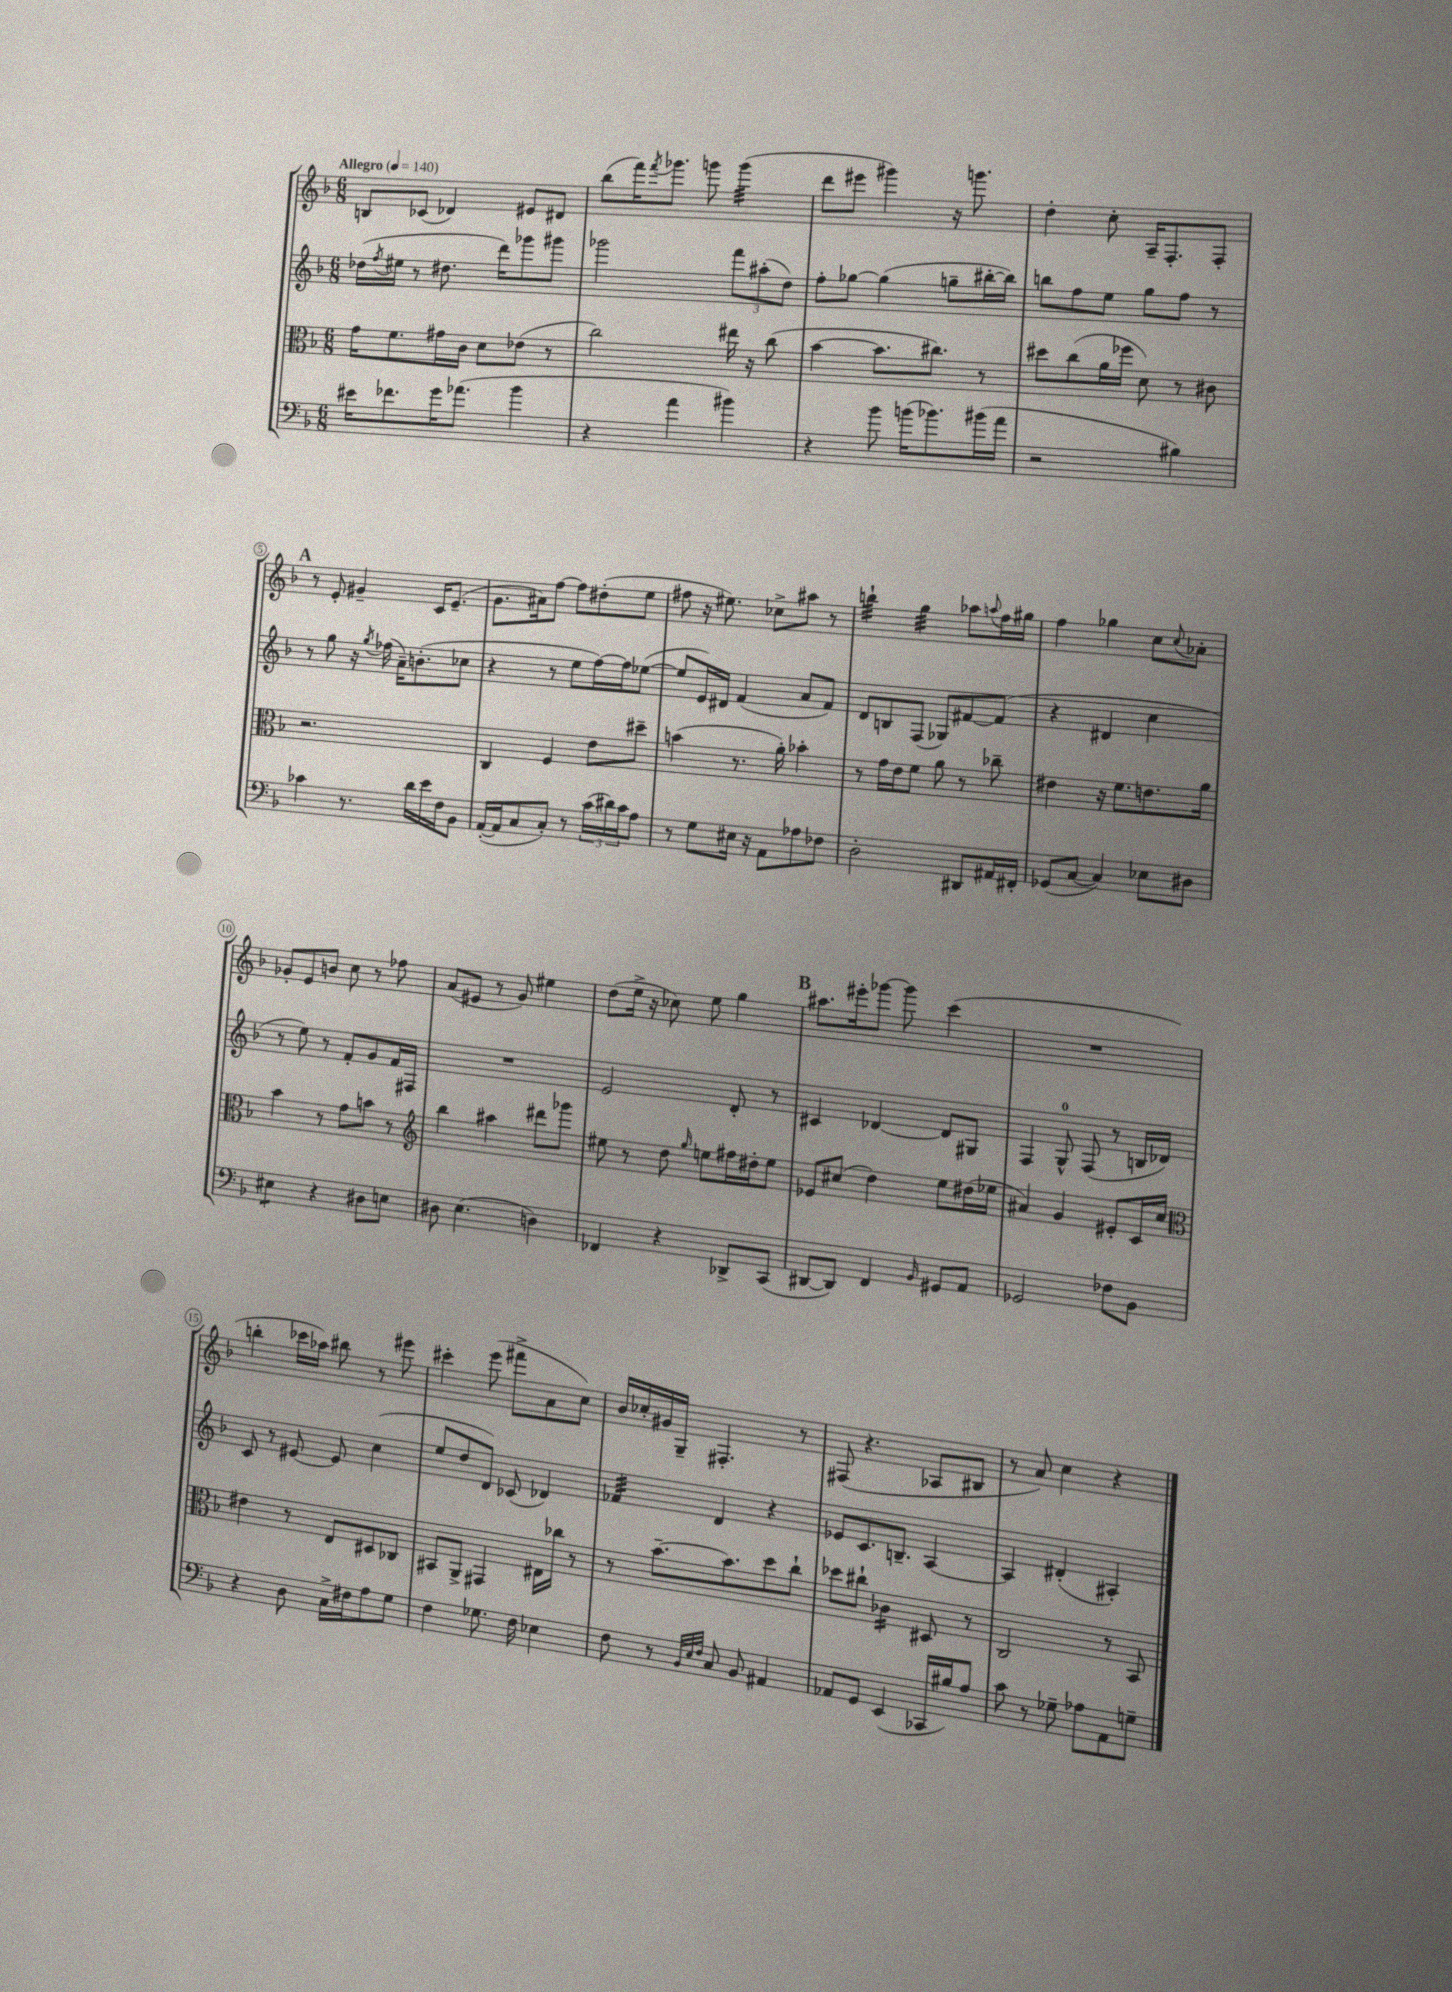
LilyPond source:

<<
\new StaffGroup <<
\new Staff = "s0" {
    \clef treble \key f \major \numericTimeSignature \time 6/8 \tempo "Allegro" 4 = 140
    b8 ces'8( des'4) eis'8 dis'8 |
    bes''8( f'''16) \acciaccatura { f'''8 } ges'''8. g'''8 g'''4:32( |
    d'''8 eis'''8 gis'''4) r16 g'''8. |
    d''4-. c''8-. a16-- f8.-. f8-. |
    \mark \markup { \bold "A" } r8 e'8-. gis'4-- c'16 e'8.--( |
    g'8. ais'16) f''8~ f''8 dis''8-.( e''8 |
    fis''8 r16 eis''8.) ces''8-> ais''8 r8 |
    b''4:32-! g''4:32 aes''8 \appoggiatura { a''8 } f''16 gis''16 |
    f''4 ges''4 c''8 \appoggiatura { c''8 } aes'8-. |
    ges'8-. e'8 b'8 c''8 r8 fes''8 |
    a'8( eis'8 r8 g'8) eis''4 |
    d''8( e''16-> r16 ces''8) e''8 g''4 |
    \mark \markup { \bold "B" } ais''8. eis'''16-. ges'''8~ ges'''8 c'''4( |
    R2. |
    b''4-. ces'''16 aes''16) bis''8 r8 eis'''8 |
    cis'''4-. e'''8( fis'''8-> a'8 c''8) |
    bes'16 ces''16-. gis'16 g16-- fis4.-. r8 |
    fis8( r4. aes8 bis8 |
    r8 a'8) c''4 r4 \bar "|." |
}
\new Staff = "s1" {
    \clef treble \key f \major \numericTimeSignature \time 6/8
    des''16( \acciaccatura { f''8 } eis''16 r8 dis''8. d'''16) ges'''8 gis'''8 |
    ges'''2 \tuplet 3/2 { f'''8 ais''8-.( d''8) } |
    f''8-. ges''8~ ges''4( g''8-- bis''16~-. bis''16) |
    b''8 f''8 e''8 g''8 f''8 r8 |
    \mark \markup { \bold "A" } r8 g''8 r16 \acciaccatura { g''8 } fes''16( a'16--) b'8.-.( ces''8 |
    r4 r8 e''8 f''16~) f''16 ees''8~( |
    ees''8 e'16) dis'16 f'4( a'8 f'8) |
    d'8 b8 f8( ges8) fis'8~ fis'8( |
    r4 dis'4 c''4 |
    r8 e''8) r8 f'8-. g'8 f'16 fis16 |
    R2. |
    e'2 d'8-. r8 |
    \mark \markup { \bold "B" } cis'4 des'4~ des'8 gis8 |
    f4 g8-0-^ f8( r8 b16 des'16) |
    c'8 r8 eis'8~ eis'8 c''4( |
    e''8 d''8 d'8) ces'8( des'4) |
    fes'4:32 d'4 r4 |
    ees'8 c'8. b8.-- a4~ |
    a4 dis'4-.( ais4-.) \bar "|." |
}
\new Staff = "s2" {
    \clef alto \key f \major \numericTimeSignature \time 6/8
    g'16 f'8. gis'16 c'16 d'8 ees'8( r8 |
    c''2) eis''16 r16 c''8( |
    bes'4~ bes'8. cis''8.) r8 |
    dis''8 c''8( a'16 fes''16 d'8) r8 cis'8 |
    \mark \markup { \bold "A" } r2. |
    c4 f4 e'8 dis''8-- |
    b'4( r8. a'16-.) bes'4-. |
    r8 g'16 e'16 f'8 a'8 r8 ces''8-- |
    eis'4 r16 f'8. e'8. a'16 |
    bes'4 r8 g'8 b'8 r8 |
    \clef treble bes''4 ais''4 dis'''8 ges'''8 |
    eis''8 r8 d''8 \grace { g''16 } e''8 fis''16 dis''16-. e''8 |
    \mark \markup { \bold "B" } ees'8 cis''8( d''4) e''8 dis''16( ees''16 |
    ais'4) g'4 eis'8-. c'16 c''16 |
    \clef alto eis'4 r8 e8 dis8 ces8 |
    bis,8 a,8-> gis,4 eis16 ces''16 r8 |
    r8 bes'8.~-- bes'8. d''8 c''8-! |
    des''8 cis''8-! ces'4:16 dis8 r8 |
    c2 r8 bes,8 \bar "|." |
}
\new Staff = "s3" {
    \clef bass \key f \major \numericTimeSignature \time 6/8
    eis'16 fes'8. g'16 aes'8.( bes'4 |
    r4 a'4 bis'4) |
    r4 bes'8 b'16( bes'8.) bis'16( a'16 |
    r2 bis4) |
    \mark \markup { \bold "A" } ces'4 r8. d'16 e'16 f16 bes,8 |
    a,16~-.( a,16 c8 c8-.) r8 \tuplet 3/2 { c'16( dis'16) c'16 } a8 |
    r8 g8 eis16 r16 a,8 aes8 fes8 |
    d2-. dis,8 ais,16 fis,16-. |
    ges,8( c8~ c4) ees8 dis8 |
    eis4:8 r4 dis8 e8 |
    dis8 e4.( d4) |
    fes,4 r4 des,8-> c,8( |
    \mark \markup { \bold "B" } dis,8~ dis,8) f,4 \grace { bes,16 } gis,8 a,8 |
    ges,2 fes8 bes,8 |
    r4 d8 c16-> fis16 a8 g8 |
    f4 ges8. f16 ees4 |
    f8 r8 \grace { bes,32 e32 f32 } c8 bes,8 ais,4 |
    aes,8 g,8 e,4( ces,16 bis16) a8 |
    c'8 r8 ges8-- aes8 a,8 g8-- \bar "|." |
}
>>
>>
\layout { \context { \Score \override BarNumber.stencil = #(make-stencil-circler 0.1 0.3 ly:text-interface::print) } }
